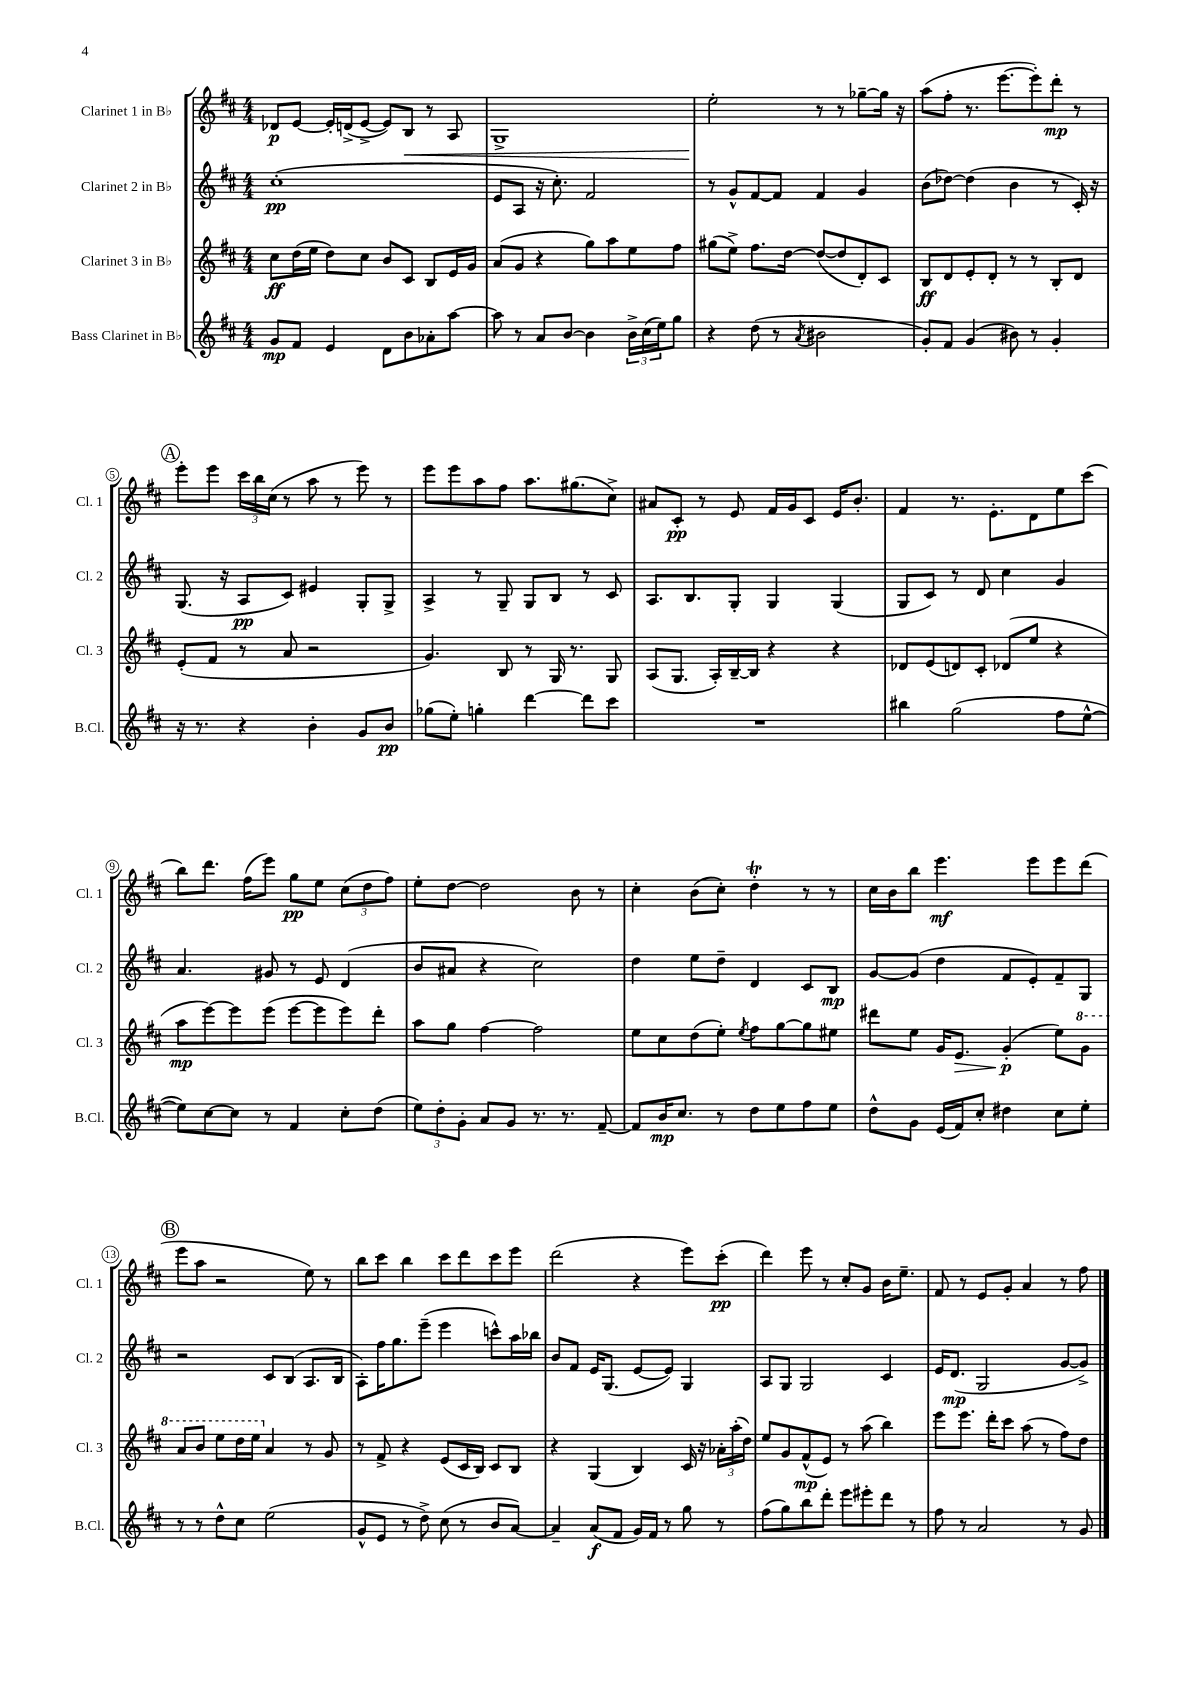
<<
\new StaffGroup <<
\new Staff = "s0" \with { instrumentName = "Clarinet 1 in Bb" shortInstrumentName = "Cl. 1" } {
    \clef treble \key d \major \numericTimeSignature \time 4/4
    des'8\p e'8~ e'16-. d'16->( e'8~-> e'8) b8\< r8 a8 |
    g1-> |
    e''2-.\! r8 r8 ges''8~-- ges''16 r16 |
    a''8( fis''8-. r8. e'''8.~ e'''8-.) d'''8-.\mp r8 |
    \mark \markup { \circle "A" } e'''8-. e'''8 \tuplet 3/2 { cis'''16 b''16 cis''16( } r8 a''8 r8 e'''8) r8 |
    e'''8 e'''8 a''8 fis''8 a''8. gis''8.( cis''8->) |
    ais'8 cis'8-.\pp r8 e'8 fis'16 g'16 cis'8 e'16 b'8.-. |
    fis'4 r8. e'8.-. d'8 e''8 cis'''8( |
    b''8) d'''8. fis''16( e'''8) g''8\pp e''8 \tuplet 3/2 { cis''8( d''8 fis''8) } |
    e''8-. d''8~ d''2 b'8 r8 |
    cis''4-. b'8( cis''8-.) d''4-.\trill r8 r8 |
    cis''16 b'16 b''8 e'''4.\mf e'''8 e'''8 d'''8( |
    \mark \markup { \circle "B" } e'''8 a''8 r2 e''8) r8 |
    b''8 cis'''8 b''4 cis'''8 d'''8 cis'''8 e'''8 |
    d'''2( r4 e'''8) cis'''8-.\pp( |
    d'''4) e'''8 r8 cis''8-. g'8 b'16 e''8.-- |
    fis'8 r8 e'8 g'8-. a'4 r8 fis''8 \bar "|." |
}
\new Staff = "s1" \with { instrumentName = "Clarinet 2 in Bb" shortInstrumentName = "Cl. 2" } {
    \clef treble \key d \major \numericTimeSignature \time 4/4
    cis''1-.\pp( |
    e'8 a8 r16 cis''8.-.) fis'2 |
    r8 g'8-^ fis'8~ fis'8 fis'4 g'4 |
    b'8( des''8~) des''4( b'4 r8 cis'16-.) r16 |
    \mark \markup { \circle "A" } g8.( r16 a8\pp cis'8) eis'4 g8-. g8-> |
    a4-> r8 g8-- g8 b8 r8 cis'8 |
    a8. b8. g8-. g4 g4( |
    g8 cis'8) r8 d'8 cis''4 g'4 |
    a'4. gis'8 r8 e'8 d'4( |
    b'8 ais'8 r4 cis''2) |
    d''4 e''8 d''8-- d'4 cis'8 b8\mp |
    g'8~ g'8( d''4 fis'8 e'8-.) fis'8-- g8 |
    \mark \markup { \circle "B" } r2 cis'8 b8( a8. b16 |
    a8-.) fis''16 g''8. e'''8--( e'''4 c'''8-^) a''16 bes''16 |
    b'8 fis'8 e'16 g8.( e'8~ e'8) g4 |
    a8 g8 g2 cis'4 |
    e'16 d'8.\mp( g2 g'8~ g'8->) \bar "|." |
}
\new Staff = "s2" \with { instrumentName = "Clarinet 3 in Bb" shortInstrumentName = "Cl. 3" } {
    \clef treble \key d \major \numericTimeSignature \time 4/4
    cis''8\ff d''16( e''16 d''8) cis''8 b'8 cis'8 b8 e'16 g'16 |
    a'8( g'8 r4 g''8) a''8 e''8 fis''8 |
    gis''8( e''8->) fis''8. d''16~ d''8~( d''8 d'8-.) cis'8 |
    b8\ff d'8 e'8-. d'8-. r8 r8 b8-. d'8 |
    \mark \markup { \circle "A" } e'8-.( fis'8 r8 a'8 r2 |
    g'4.) b8 r8 g16 r8. g8 |
    a8( g8. a16-.) b16~-- b16 r4 r4 |
    des'8 e'8( d'8) cis'8-. des'8( e''8 r4 |
    a''8\mp e'''8~) e'''8 e'''8( e'''8~ e'''8 e'''8) d'''8-. |
    a''8 g''8 fis''4~ fis''2 |
    e''8 cis''8 d''8( e''8-.) \acciaccatura { e''8 } fis''8 g''8~ g''8 eis''8 |
    dis'''8 e''8 g'16 e'8.\> g'4-.\p\!( e''8) \ottava #1 g''8 |
    \mark \markup { \circle "B" } a''8 b''8 e'''8 d'''16 e'''16 \ottava #0 a'4 r8 g'8 |
    r8 fis'8-> r4 e'8( cis'16 b16) cis'8 b8 |
    r4 g4( b4) cis'16 r16 \tuplet 3/2 { aes'16-. a''16-.( d''16) } |
    e''8 g'8 fis'8-^\mp( e'8) r8 a''8( b''4) |
    e'''8 e'''8. d'''16-. cis'''8 a''8( r8 fis''8) d''8 \bar "|." |
}
\new Staff = "s3" \with { instrumentName = "Bass Clarinet in Bb" shortInstrumentName = "B.Cl." } {
    \clef treble \key d \major \numericTimeSignature \time 4/4
    g'8\mp fis'8 e'4 d'8 b'8 aes'8-. a''8~ |
    a''8 r8 a'8 b'8~ b'4 \tuplet 3/2 { b'16-> cis''16( e''16) } g''8 |
    r4 d''8( r8 \acciaccatura { a'8 } bis'2 |
    g'8-.) fis'8 g'4( bis'8) r8 g'4-. |
    \mark \markup { \circle "A" } r16 r8. r4 b'4-. g'8 b'8\pp |
    ges''8( e''8-.) g''4-. d'''4~ d'''8 cis'''8 |
    R1 |
    bis''4 g''2( fis''8 e''8~-^ |
    e''8) cis''8~ cis''8 r8 fis'4 cis''8-. d''8( |
    \tuplet 3/2 { e''8) d''8-. g'8-. } a'8 g'8 r8. r8. fis'8~-- |
    fis'8 b'16\mp cis''8. r8 d''8 e''8 fis''8 e''8 |
    d''8-^ g'8 e'16( fis'16) cis''8-. dis''4 cis''8 e''8-. |
    \mark \markup { \circle "B" } r8 r8 d''8-^ cis''8 e''2( |
    g'8-^ e'8 r8 d''8->) cis''8( r8 b'8 a'8~) |
    a'4-- a'8\f( fis'8 g'16) fis'16 r8 g''8 r8 |
    fis''8( g''8) b''8 d'''8-. e'''8 eis'''8-. d'''8 r8 |
    fis''8 r8 a'2 r8 g'8 \bar "|." |
}
>>
>>
\layout { \context { \Score \override BarNumber.stencil = #(make-stencil-circler 0.1 0.3 ly:text-interface::print) } }
